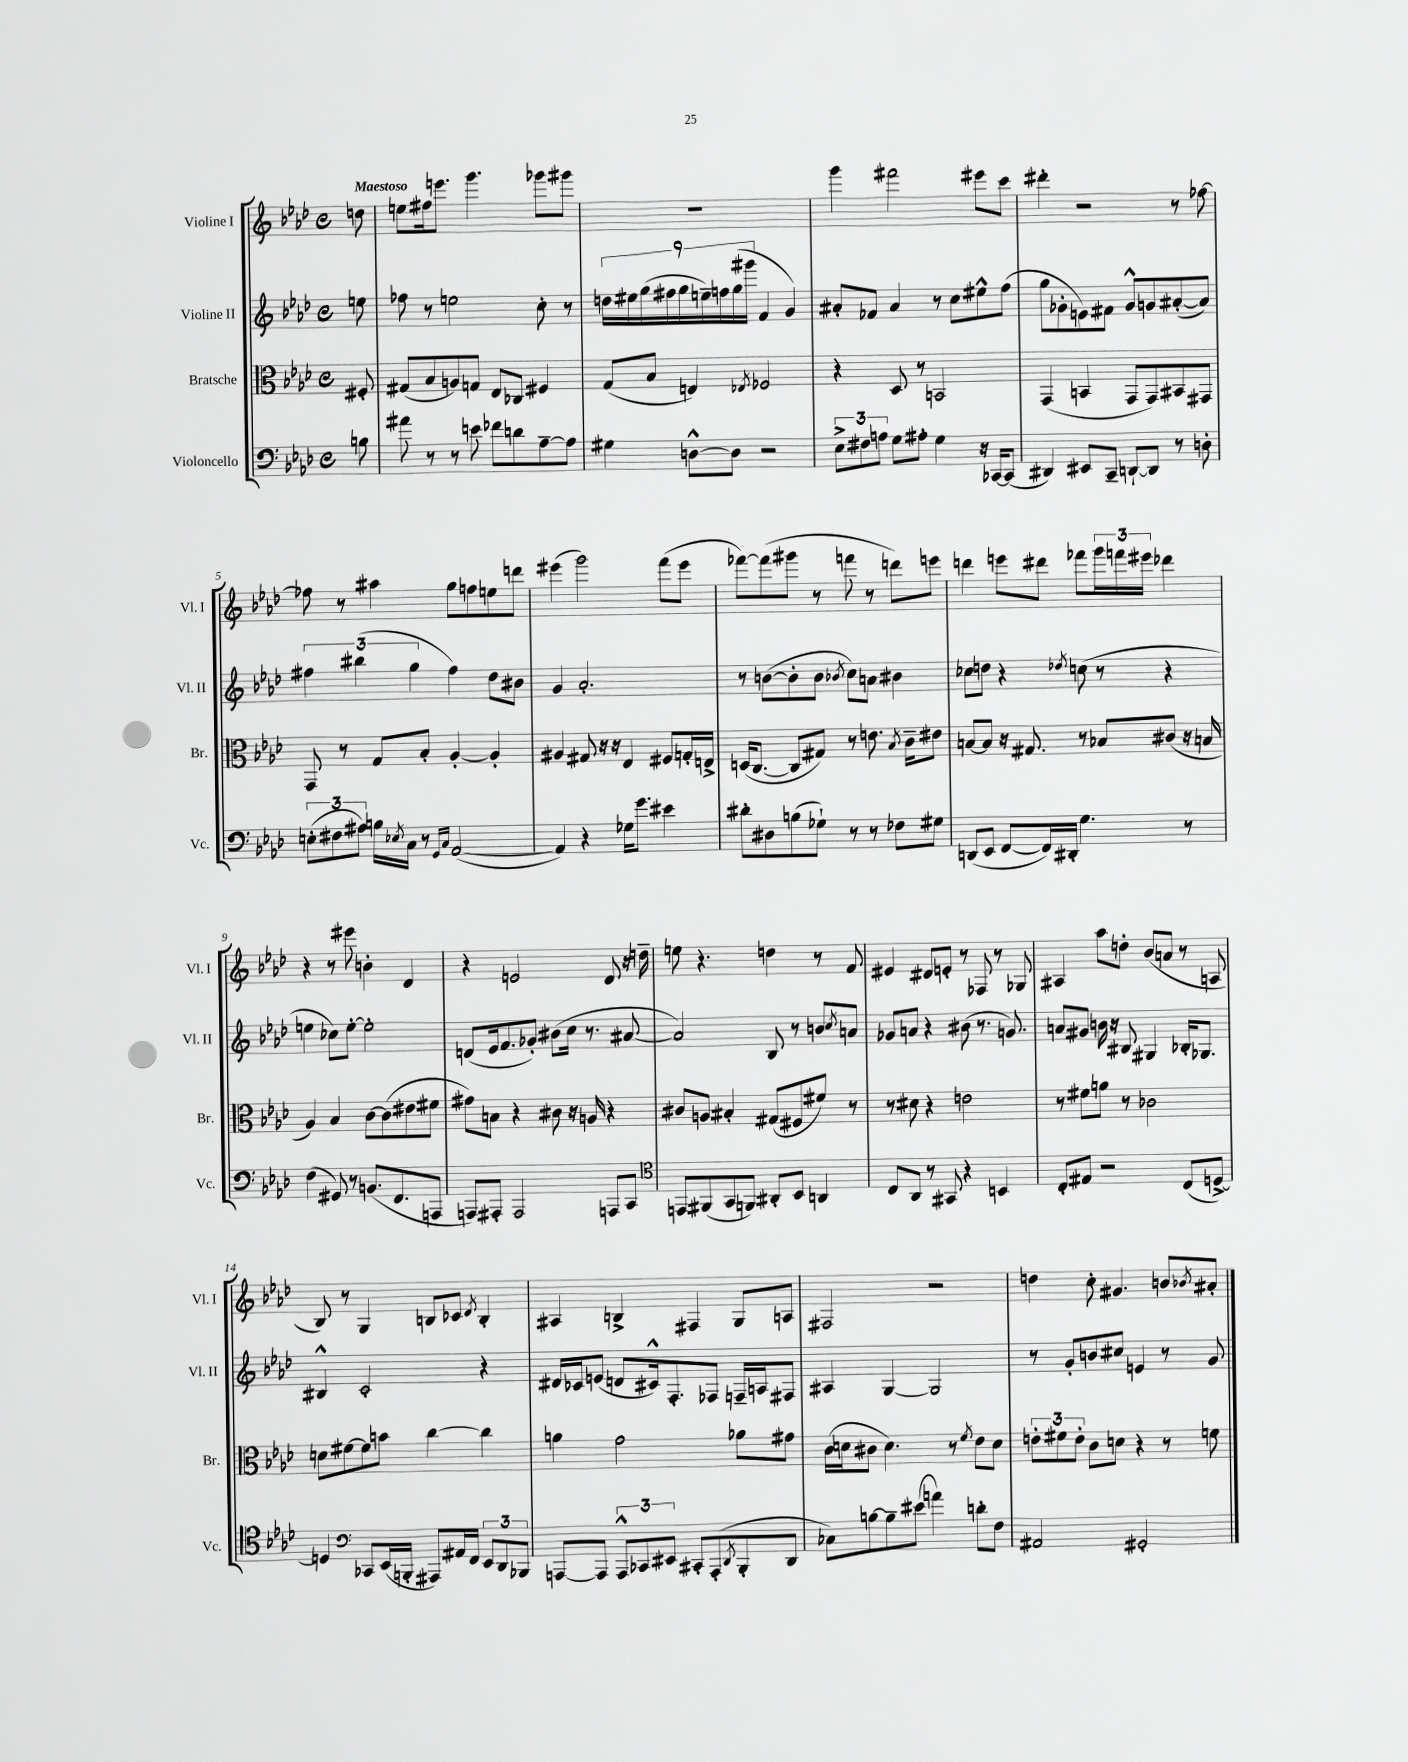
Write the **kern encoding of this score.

**kern	**kern	**kern	**kern
*staff4	*staff3	*staff2	*staff1
*clefF4	*clefC3	*clefG2	*clefG2
*k[b-e-a-d-]	*k[b-e-a-d-]	*k[b-e-a-d-]	*k[b-e-a-d-]
*M4/4	*M4/4	*M4/4	*M4/4
*met(c)	*met(c)	*met(c)	*met(c)
8B	8F#'	8ee	8dd
=	=	=	=
8a#	(8G#	8ff-	8ee
8r	8B-	8r	16ff#
.	.	.	8.eee
8r	8A)	2ee	.
8e	8G	.	4.ggg
8f-	8E-	.	.
8d	8C-	.	.
[8A-~	4F#	8cc'	8ggg-
8A-]	.	8r	8ggg#
=	=	=	=
4G#	(8G	18dd	1r
.	.	18ee#	.
.	.	(18gg	.
.	8B-	.	.
.	.	18ff#	.
.	.	18gg	.
[8D^^	4E)	.	.
.	.	18ee~)	.
.	.	18ff	.
8D]	.	.	.
.	.	(18gg	.
.	.	18ggg#	.
.	8qE-	.	.
2r	2F-	4f	.
.	.	4g)	.
=	=	=	=
12E-^	4r	8a#'	4ggg
12F#	.	.	.
.	.	8f-	.
12A	.	.	.
8G	8D-	4a#	2fff#
8A#'	8r	.	.
4G	2BB	8r	.
.	.	8cc	.
16r	.	8ee#^^	8eee#
[16CC-	.	.	.
(8CC-]	.	(8ff	8ccc
=	=	=	=
4DD#)	(4GG	8gg	4ddd#'
.	.	8g-'	.
8EE#	4BB	8e)	2r
8CC~	.	8f#	.
[8DD`	8GG	8g-^^	.
8DD]	8GG)	8g	.
8r	8BB#	([8a#'	8r
8D'	8GG#	8a#])	[8ff-
=	=	=	=
(12E'	8GG	6ff#	8ff-]
12F#	.	.	.
.	8r	.	8r
12A#)	.	(6bb#	.
16B	8G	.	4aa#
8qE-	.	.	.
16C	.	.	.
.	.	6gg	.
8r	8B-'	.	.
16qqGG	.	.	.
16qqC	.	.	.
([2AA-	[4A-'	4ff#)	8gg
.	.	.	8ff
.	4A-']	8dd-	8ee
.	.	8b#	8ddd
=	=	=	=
4AA-])	4A#	4g	(4eee#
4r	8G#	2.a-'	2ggg)
.	16r	.	.
.	16r	.	.
16G-	4E-	.	.
8.g	.	.	.
4e#	8F#	.	(8fff
.	16G'	.	8eee#
.	16E^	.	.
=	=	=	=
8d#'	(16D	8r	[8fff-)
.	[8.C	.	.
8D#	.	([8b	(8fff-]
(8B	8C]	8b']	8ggg#
8G-`)	8G#)	8b	8r
.	.	8qb-	.
8r	8r	8cc)	8fff
8r	8.e	8a	8r
8F-	.	4b#	8ddd)
.	8qB-	.	.
.	16c~	.	.
8G#	8e#	.	8eee
=	=	=	=
(8DD	[8B	8cc-	4ddd
8EE-	8B]	8dd	.
[8FF	16r	4r	8eee
.	8.G#	.	.
16FF])	.	.	8ddd#
16DD#'	.	.	.
.	.	8qdd-	.
4.G	8r	(8cc	8fff-
.	8B-	8r	24ggg
.	.	.	24fff
.	.	.	24eee#
.	(8c#	4r	4ddd-
8r	16r	.	.
.	16B	.	.
=	=	=	=
(4F	4A-)	4ee	4r
8GG#)	4B-	8cc-)	8r
8r	.	[8ee'	8eee#
(8.BB	[8c	2ee']	4b'
.	(8c]	.	.
8.FF	.	.	.
.	8e#	.	4d-
8AAA	8f#	.	.
=	=	=	=
8AAA)	8g#)	(8d	4r
8AAA#'	8B	16e-	.
.	.	8.f	.
2AAA#	4r	.	2e
.	.	8g-')	.
.	8c#	(8b#	.
.	16r	16cc	.
.	16A	8.r	.
8AAA	4r	.	8d-
8CC	.	[8a#	16r
.	.	.	16dd~
=	=	=	=
*clefC4	*	*	*
8EE	8c#	2a#])	8ee
(8FF#	8A	.	4.r
8GG	4B#'	.	.
8FF)	.	.	.
8AA#'	(8G#	8B-	4dd
8BB-	8F#	8r	.
4AA	8f#)	8b	8r
.	.	8qcc	.
.	8r	8a	8f
=	=	=	=
8C	8r	8g-	4e#
8AA-	8d#	8a	.
8r	4r	4r	8d#
8GG#	.	.	8e'
4r	2e	(8b#	8r
.	.	8.r	8F-
4BB	.	.	8r
.	.	8.g)	.
.	.	.	8G-
=	=	=	=
8C'	8r	8a	4A#
8E#	8f#	8g#	.
2r	8a	16b	8aa-
.	.	16r	.
.	8r	8B#	8dd'
.	2c-	4G#	(8b-
.	.	.	8a
(8C	.	16B-'	8r
.	.	8.G-	.
[8D^)	.	.	8A
=	=	=	=
4D]	8d	4B#^^	8B-)
.	[8f#	.	8r
*clefF4	*	*	*
8CC-	8f#]	2c'	4G
(16EE-	8b	.	.
16BBB'	.	.	.
8AAA#)	[4cc	.	8B
16AA#	.	.	8c-
16FF	.	.	.
.	.	.	8qd-
12EE-	4cc]	4r	4B'
12DD-	.	.	.
12BBB-	.	.	.
=	=	=	=
[8AAA	4a	16d#	4A#
.	.	16c-	.
8AAA]	.	(8e	.
12AAA^^	2g	8d	4B^
12CC-	.	.	.
.	.	16c#^^)	.
12EE#	.	.	.
.	.	8.F'	.
8CC#'	.	.	4F#
(8AAA'	.	8F-	.
8qDD-	.	.	.
8BBB-'	8a-	16F~	8G
.	.	16A	.
8DD-	8g#	8F#	8A
=	=	=	=
8C-)	(16c	4A#	2F#
.	16d	.	.
[8B	8c#	.	.
8B~]	4.d)	[4G	.
(8e#	.	.	.
4a)	.	2G]	2r
.	8r	.	.
.	8qf	.	.
8d'	8e-	.	.
8F	8d	.	.
=	=	=	=
2AA#	12e'	8r	4dd
.	12f#	.	.
.	.	8g'	.
.	12e'	.	.
.	8c	8b	8cc'
.	8d	8cc#	4.g#
2GG#'	4r	4e	.
.	8r	8r	8b
.	.	.	8qb-
.	8f	8g	8a#'
==	==	==	==
*-	*-	*-	*-
